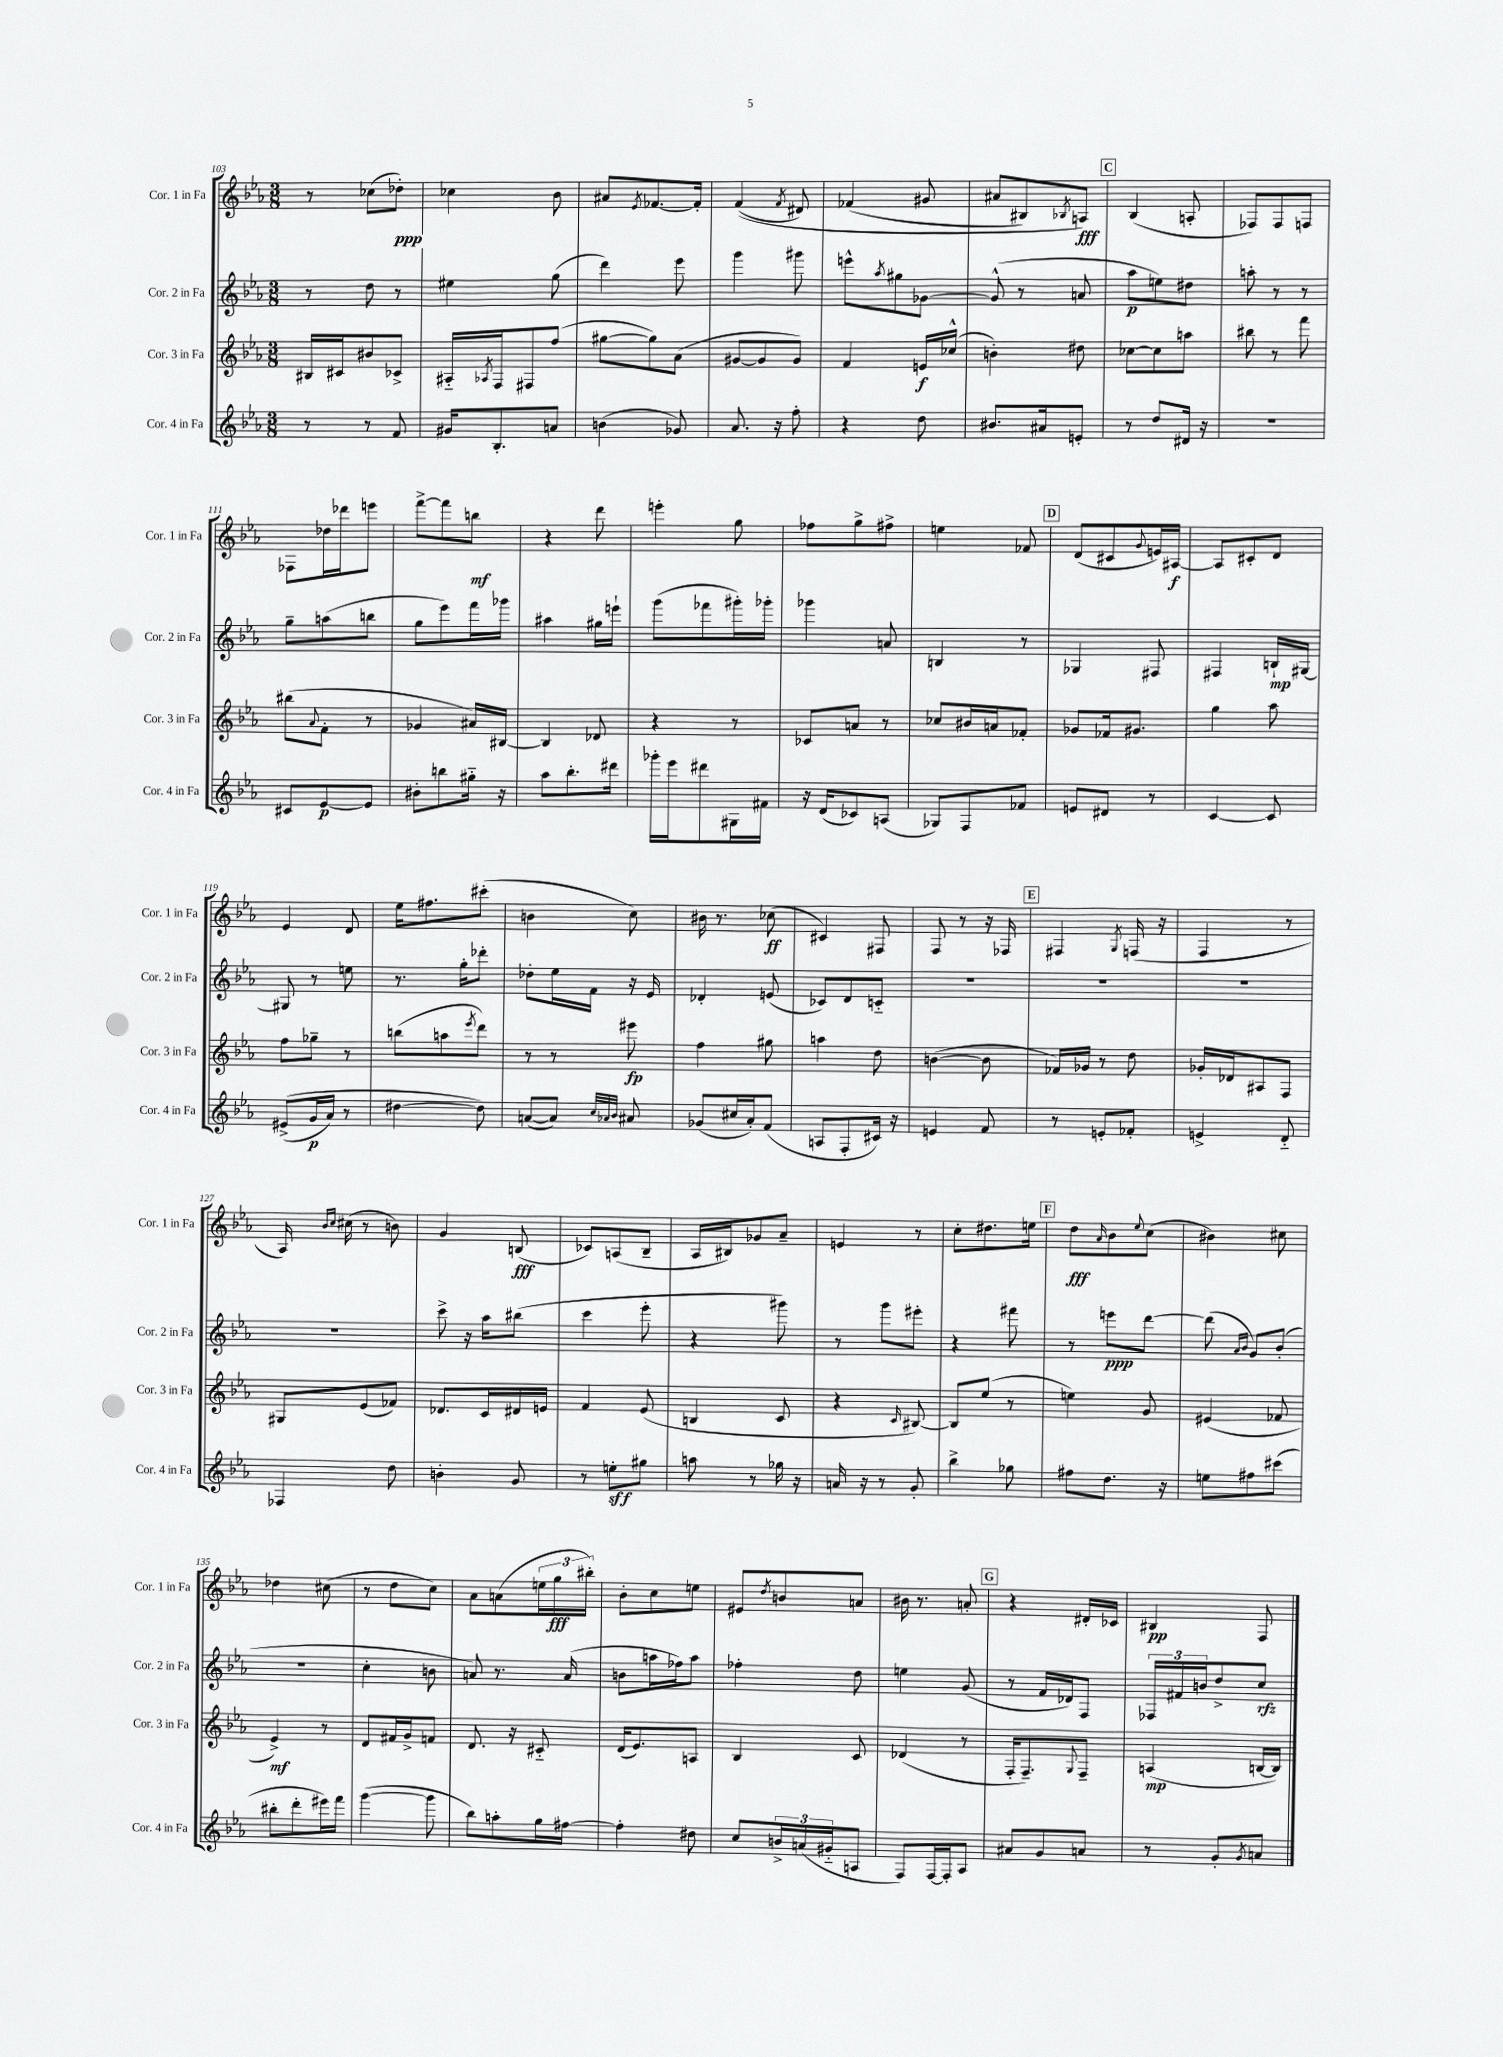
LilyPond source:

<<
\new StaffGroup <<
\new Staff = "s0" \with { instrumentName = "Cor. 1 in Fa" shortInstrumentName = "Cor. 1 in Fa" } {
    \clef treble \key ees \major \numericTimeSignature \time 3/8
    r8 ces''8( des''8-.\ppp) |
    ces''4 bes'8 |
    ais'8 \acciaccatura { ees'8 } fes'8.~ fes'16-. |
    f'4(\( \acciaccatura { f'8 } dis'8) |
    fes'4( gis'8 |
    ais'8 bis8) \acciaccatura { bes8 } a8\fff\) |
    \mark \markup { \box "C" } bes4( a8-. |
    fes8) fes8 f8 |
    fes8 des''16 des'''16 e'''8 |
    f'''8~-> f'''8 b''8\mf |
    r4 d'''8 |
    e'''4-. g''8 |
    fes''8 g''8-> fis''8-> |
    e''4 fes'8 |
    \mark \markup { \box "D" } d'8( cis'8 \appoggiatura { g'8 } e'16) ais16~\f |
    ais8 cis'8-. d'8 |
    ees'4 d'8 |
    ees''16 fis''8. cis'''8-.( |
    b'4 c''8) |
    bis'16 r8. ces''8\ff( |
    cis'4) fis8 |
    f8 r8 r16 fes16 |
    \mark \markup { \box "E" } fis4 \acciaccatura { g8 } f16( r16 |
    f4 r8 |
    aes16) \grace { bes'16 c''16 } cis''16( r8 b'8) |
    g'4 b8\fff( |
    ces'8) a8( bes8-- |
    aes16 bis16) ges'8 aes'8-- |
    e'4 r8 |
    c''8-. dis''8. e''16 |
    \mark \markup { \box "F" } d''8\fff \grace { aes'16 } bes'8 \appoggiatura { ees''8 } c''8( |
    bis'4) cis''8 |
    des''4 cis''8( |
    r8 d''8 c''8) |
    aes'8 a'8( \tuplet 3/2 { e''16 g''16\fff bis''16-.) } |
    bes'8-. c''8 e''8 |
    eis'8 \acciaccatura { d''8 } b'8 a'8 |
    bis'16 r8. a'8-. |
    \mark \markup { \box "G" } r4 dis'16-. ces'16 |
    bis4\pp f8 \bar "|." |
}
\new Staff = "s1" \with { instrumentName = "Cor. 2 in Fa" shortInstrumentName = "Cor. 2 in Fa" } {
    \clef treble \key ees \major \numericTimeSignature \time 3/8
    r8 d''8 r8 |
    eis''4 g''8( |
    d'''4) ees'''8 |
    g'''4 gis'''8 |
    e'''8-^ \acciaccatura { aes''8 } gis''8 ges'8~ |
    ges'8-^( r8 a'8 |
    \mark \markup { \box "C" } aes''8\p e''8) dis''8 |
    a''8-. r8 r8 |
    g''8-- a''8( b''8 |
    g''8 ees'''8) f'''16 ges'''16 |
    ais''4 gis''16 e'''16-! |
    g'''8( fes'''8 gis'''16-.) ges'''16-. |
    ges'''4 a'8 |
    b4 r8 |
    \mark \markup { \box "D" } ges4 fis8 |
    fis4 b16-!\mp gis16~ |
    gis8 r8 e''8 |
    r8. g''16-. des'''8-. |
    des''8-. ees''16 f'16 r16 ees'16 |
    des'4-. e'8( |
    ces'8) d'8 c'8-_ |
    R4. |
    \mark \markup { \box "E" } R4. |
    R4. |
    R4. |
    c'''8-> r16 aes''16 bis''8( |
    c'''4 ees'''8-. |
    r4 gis'''8) |
    r8 g'''8 eis'''8-. |
    r4 fis'''8 |
    \mark \markup { \box "F" } r8 e'''8\ppp d'''8~ |
    d'''8( \grace { aes'16 bes'16 } g'8) bes'8-.( |
    R4. |
    c''4-. b'8 |
    a'8) r8. a'16( |
    b'8 a''16 fes''16) a''8 |
    fes''4-. d''8 |
    e''4 g'8( |
    \mark \markup { \box "G" } r8 f'16 des'16) f8 |
    \tuplet 3/2 { fes16 fis'16 b'16 } d''8-> c''8\rfz \bar "|." |
}
\new Staff = "s2" \with { instrumentName = "Cor. 3 in Fa" shortInstrumentName = "Cor. 3 in Fa" } {
    \clef treble \key ees \major \numericTimeSignature \time 3/8
    bis16 cis'16 bis'8 ces'8-> |
    ais16-_ \acciaccatura { aes8 } f16 fis8 f''8( |
    gis''8~ gis''8) aes'8( |
    gis'8~ gis'8 gis'8) |
    f'4 e'16\f ces''16-^( |
    b'4-.) dis''8 |
    \mark \markup { \box "C" } ces''8~ ces''8 a''8 |
    bis''8 r8 f'''8 |
    bis''8( \appoggiatura { aes'8 } f'8-. r8 |
    ges'4 ais'16) bis16~ |
    bis4 des'8 |
    r4 r8 |
    ces'8 a'8 r8 |
    ces''8 bis'16 a'16 fes'8-. |
    \mark \markup { \box "D" } ges'8 fes'16 gis'8. |
    g''4 aes''8 |
    f''8 ges''8-- r8 |
    b''8( a''8 \acciaccatura { ees'''8 } d'''8) |
    r8 r8 eis'''8\fp |
    f''4 gis''8 |
    a''4 d''8 |
    b'4~( b'8 |
    \mark \markup { \box "E" } fes'16) ges'16 r8 d''8 |
    ges'16-. des'16 ais8 f8 |
    gis8 ees'8( fes'8) |
    des'8. c'16 dis'16 e'16 |
    f'4 ees'8( |
    b4 c'8 |
    r4 \grace { c'16 } bis8~) |
    bis8 ees''8( r8 |
    \mark \markup { \box "F" } e''4) g'8 |
    eis'4( fes'8 |
    ees'4->\mf) r8 |
    d'8 fis'16 g'16-> f'8 |
    d'8. r16 cis'8-_ |
    d'16( ees'8.) a8 |
    bes4 c'8 |
    des'4( r8 |
    \mark \markup { \box "G" } f16-. f8.--) \appoggiatura { g8 } f8-- |
    a4\mp( b16~ b16) \bar "|." |
}
\new Staff = "s3" \with { instrumentName = "Cor. 4 in Fa" shortInstrumentName = "Cor. 4 in Fa" } {
    \clef treble \key ees \major \numericTimeSignature \time 3/8
    r8 r8 f'8 |
    gis'16 bes8.-. a'8 |
    b'4( ges'8) |
    aes'8. r16 f''8-. |
    r4 d''8 |
    bis'8. ais'16 e'8-. |
    \mark \markup { \box "C" } r8 d''8 dis'16 r16 |
    R4. |
    cis'8 ees'8~\p ees'8 |
    bis'8-. b''8 gis''16-_ r16 |
    aes''8 bes''8.-. dis'''16 |
    ges'''16-. ees'''16 dis'''8 gis16 fis'16 |
    r16 d'16( ces'8) a8( |
    ges8) f8 fes'8 |
    \mark \markup { \box "D" } e'8 dis'8 r8 |
    c'4~ c'8 |
    eis'8->(\( g'16\p aes'16) r8 |
    dis''4~ dis''8\) |
    a'8~( a'8) \grace { c''32 aes'32 bes'32 } ais'8 |
    ges'8( cis''16 aes'16-.) f'8( |
    a8 f8-. cis'16) r16 |
    e'4 f'8 |
    \mark \markup { \box "E" } r8 e'8-. fes'8-. |
    e'4-> d'8-_ |
    fes4 d''8 |
    b'4-. g'8 |
    r8 e''8-.\sff gis''8 |
    a''8 r8 ges''16 r16 |
    a'16 r16 r8 g'8-. |
    bes''4-> ges''8 |
    \mark \markup { \box "F" } fis''8 d''8. r16 |
    e''8 fis''8 cis'''8( |
    bis''8-. d'''8-. eis'''16) f'''16 |
    g'''4~( g'''8 |
    bes''8) a''8-. g''16 fis''16~ |
    fis''4-. dis''8 |
    c''8 \tuplet 3/2 { b'16-> a'16( gis'16-_ } a8 |
    f8) f16~ f16-. aes8 |
    \mark \markup { \box "G" } ais'8 g'8 a'8 |
    r8 g'8-. \acciaccatura { g'8 } a'8 \bar "|." |
}
>>
>>
\layout { \context { \Score currentBarNumber = #103 } }
